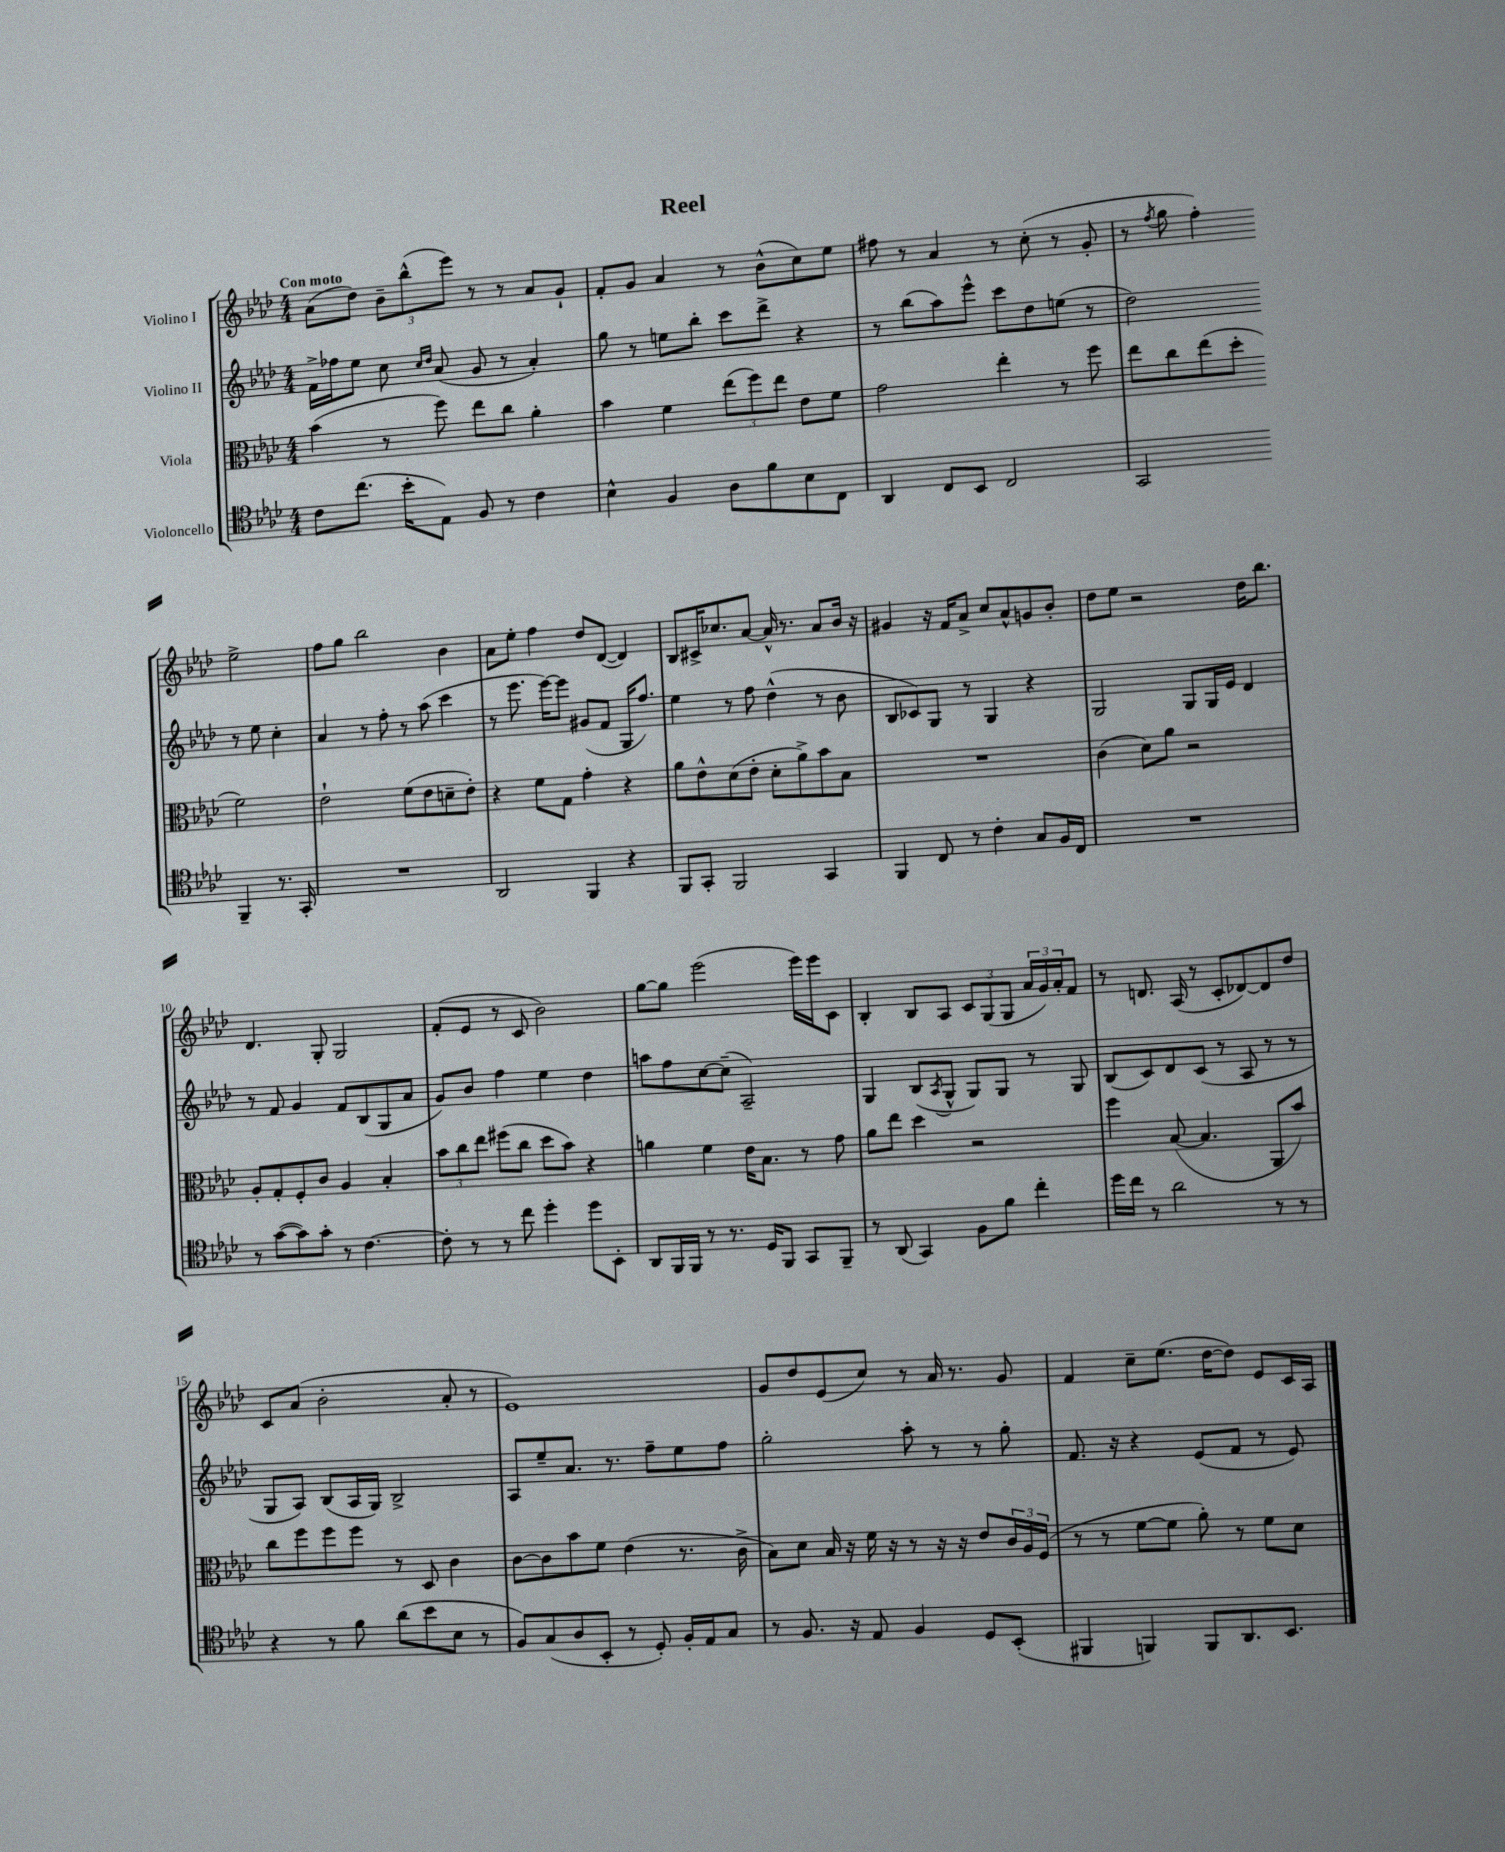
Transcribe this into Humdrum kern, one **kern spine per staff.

**kern	**kern	**kern	**kern
*staff4	*staff3	*staff2	*staff1
*clefC4	*clefC3	*clefG2	*clefG2
*k[b-e-a-d-]	*k[b-e-a-d-]	*k[b-e-a-d-]	*k[b-e-a-d-]
*M4/4	*M4/4	*M4/4	*M4/4
8c\L	(4b-\	16f^\LL	(8a-\L
.	.	16ff-\J	.
(8.cc\J	.	8ee-\J	8dd-\J)
.	8r	8cc\	12b-~\L
16b-'\LK	.	.	.
.	.	.	(12bb-^^\
.	.	16qqcc/LL	.
.	.	16qqdd-/JJ	.
8E-\J)	8ff\)	(8a-/	.
.	.	.	12eee-\J)
8F/	8ee-\L	8g/	8r
8r	8cc\J	8r	8r
4c\	4a-'\	4a-'/)	8a-/L
.	.	.	8g`/J
=	=	=	=
4B-^^\	4b-\	8gg\	8f'/L
.	.	8r	8g/J
4F/	4f\	8ee\L	4a-/
.	.	8bb-'\J	.
8A-\L	(12ee-\L	8ccc\L	8r
.	12ff\)	.	.
8f\	.	8ddd-^\J	(8b-^^\L
.	12ee-\J	.	.
8B-\	8e-\L	4r	8cc\)
8C\J	8f\J	.	8ee-\J
=	=	=	=
4AA-/	2g\	8r	8ff#\
.	.	(8bb-\L	8r
8C/L	.	8aa-\)	4a-/
8BB-/J	.	8eee-^^\J	.
2C/	4ee-'\	8ccc\L	8r
.	.	8dd-\	(8cc'\
.	8r	(8ee\J	8r
.	8ff\	8r	8g'/
=	=	=	=
2GG/	8ee-\L	2dd-\)	8r
.	.	.	8qff/
.	8cc\	.	8gg\
.	(8ee-\	.	4ff'\)
.	8dd-'\J	.	.
4FF~/	2f\)	8r	2ee-^\
.	.	8ee-\	.
8.r	.	4cc'\	.
16GG'/	.	.	.
=	=	=	=
1r	2e-`\	4a-/	8ff\L
.	.	.	8gg\J
.	.	8r	2bb-\
.	.	8ff'\	.
.	(8f\L	8r	.
.	8e-\	(8aa-\	.
.	8d~\	4ccc\	4b-\
.	8e-'\J)	.	.
=	=	=	=
2AA-/	4r	8r	8a-\L
.	.	8.eee-\	8ee-'\J
.	8f\L	.	4ff\
.	.	[16eee-\LK)	.
.	8G\J	8eee-\]J	.
4FF/	4g'\	(8g#/L	8dd-/L
.	.	8f/J	([8d-/J
4r	4r	16G/LK	4d-/])
.	.	8.ff/J)	.
=	=	=	=
8FF/L	8a-\L	4ee-\	8B-/L
8GG'/J	8e-^^\	.	16c#^/K
.	.	.	8.cc-/
2FF/	(8d-\	8r	.
.	8e-'\J	8ff\	[8a-/J
.	8d-'\L	(4dd-^^\	16a-^^/]
.	.	.	8.r
.	8a-^\)	.	.
4GG/	8b-\	8r	8a-/L
.	8B-\J	8b-\	16b-/Jk
.	.	.	16r
=	=	=	=
4FF/	1r	8B-/L	4g#/
.	.	8c-/)	.
8C/	.	8G/J	16r
.	.	.	16f/LK
8r	.	8r	8a-^/J
4c'\	.	4G/	8cc/L
.	.	.	8a-^^/
8G/L	.	4r	8g/
16F/L	.	.	8b-'/J
16C/JJ	.	.	.
=	=	=	=
1r	(4c\	2G/	8dd-\L
.	.	.	8ee-\J
.	8d-\L)	.	2r
.	8a-\J	.	.
.	2r	8G/L	.
.	.	16G/L	.
.	.	16e-/JJ	.
.	.	4d-/	16dd-\LK
.	.	.	8.bb-\J
=	=	=	=
8r	8A-'/L	8r	4.d-/
([8g\L	8G'/	8f/	.
8g\])	8F'/	4g/	.
8g'\J	8c/J	.	8G'/
8r	4A-/	8f/L	2G/
[4.c\	.	(8B-/	.
.	4B-'/	8G/	.
.	.	8a-/J	.
=	=	=	=
8c'\]	12b-\L	8g/L)	(8f'/L
.	12cc\	.	.
8r	.	8b-/J	8e-/J
.	12ee-\J	.	.
8r	(8ff#\L	4ff\	8r
8cc\	8cc\J	.	8c/
4dd-'\	8dd-\L	4ee-\	2b-\)
.	8b-\J)	.	.
8dd-\L	4r	4dd-\	.
8BB-'\J	.	.	.
=	=	=	=
8AA-/L	4a\	8aa\L	[8gg\L
16FF/L	.	8ff\	8gg\]J
16FF/JJ	.	.	.
8r	4f\	[8cc\	(2eee-\
8.r	.	(8cc~\]J	.
.	16e-\LK	2A-~/)	.
16D-/LK	8.B-\J	.	.
8FF/J	.	.	.
8GG/L	8r	.	16eee-\LL)
.	.	.	16eee-\J
8FF~/J	8g\	.	8c\J
=	=	=	=
8r	8a-\L	4G/	4B-'/
(8AA-/	8ee-\J	.	.
4GG/)	4dd-\	(8B-/L	8B-/L
.	.	8qA-/	.
.	.	8G^^/J	8A-/J
8F\L	2r	8G/L)	12c/L
.	.	.	(12G/
8f\J	.	8G/J	.
.	.	.	12G/J
4cc'\	.	8r	24a-/LL
.	.	.	24g/)
.	.	.	24a-'/J
.	.	8G/	8f/J
=	=	=	=
16dd-\LL	4ff\	(8B-/L	8r
16cc\JJ	.	.	.
8r	.	8c/)	8.d/
2a-\	([8B-/	8d-/	.
.	.	.	(16A-/
.	4.B-/]	(8c/J	8r
.	.	8r	8c'/L
.	.	8A-/	[8d-/)
8r	8AA-/L	8r	8d-/]
8r	8b-/J)	8r	8dd-/J
=	=	=	=
4r	8cc\L	8G/L	8c/L
.	8ff\	8A-/J)	(8a-/J
8r	8ff\	(8B-/L	2b-'\
8f\	8ff\J	16A-/L	.
.	.	16G/JJ)	.
(8a-\L	8r	2B-^/	.
8b-\	8D-/	.	.
8B-\J	4c\	.	8a-'/
8r	.	.	8r
=	=	=	=
8F/L)	[8c\L	8A-/L	1e-)
(8G/	8c\]	8ee-~/	.
8A-/	8b-\	8.a-/J	.
8BB-'/J	8f\J	.	.
.	.	8.r	.
8r	(4e-\	.	.
8D-'/)	.	8ff~\L	.
16F'/LL	8.r	8ee-\	.
16E-/J	.	.	.
8G/J	.	8ff\J	.
.	16c^\	.	.
=	=	=	=
8r	8B-\L)	2gg'\	8g/L
8.F/	8d-\J	.	8dd-/
.	16B-/	.	(8e-/
16r	16r	.	.
8E-/	16f\	.	8cc/J)
.	16r	.	.
4F/	8r	8aa-'\	8r
.	16r	8r	16a-/
.	16r	.	8.r
8D-/L	8e-/L	8r	.
(8BB-'/J	24c/L	8gg'\	8g/
.	24A-/	.	.
.	(24F/JJ	.	.
=	=	=	=
4FF#/	8r	8.f/	4f/
.	8r	.	.
.	.	16r	.
4FF/)	[8f\L	4r	8cc~\L
.	8f\]J	.	(8.ee-\J
8FF/L	8a-'\)	(8e-/L	.
.	.	.	[16dd-\LK
8.AA-/	8r	8f/J	8dd-\]J)
.	8f\L	8r	8e-/L
8.BB-/J	.	.	.
.	8d-\J	8e-/)	16c/L
.	.	.	16A-/JJ
==	==	==	==
*-	*-	*-	*-
